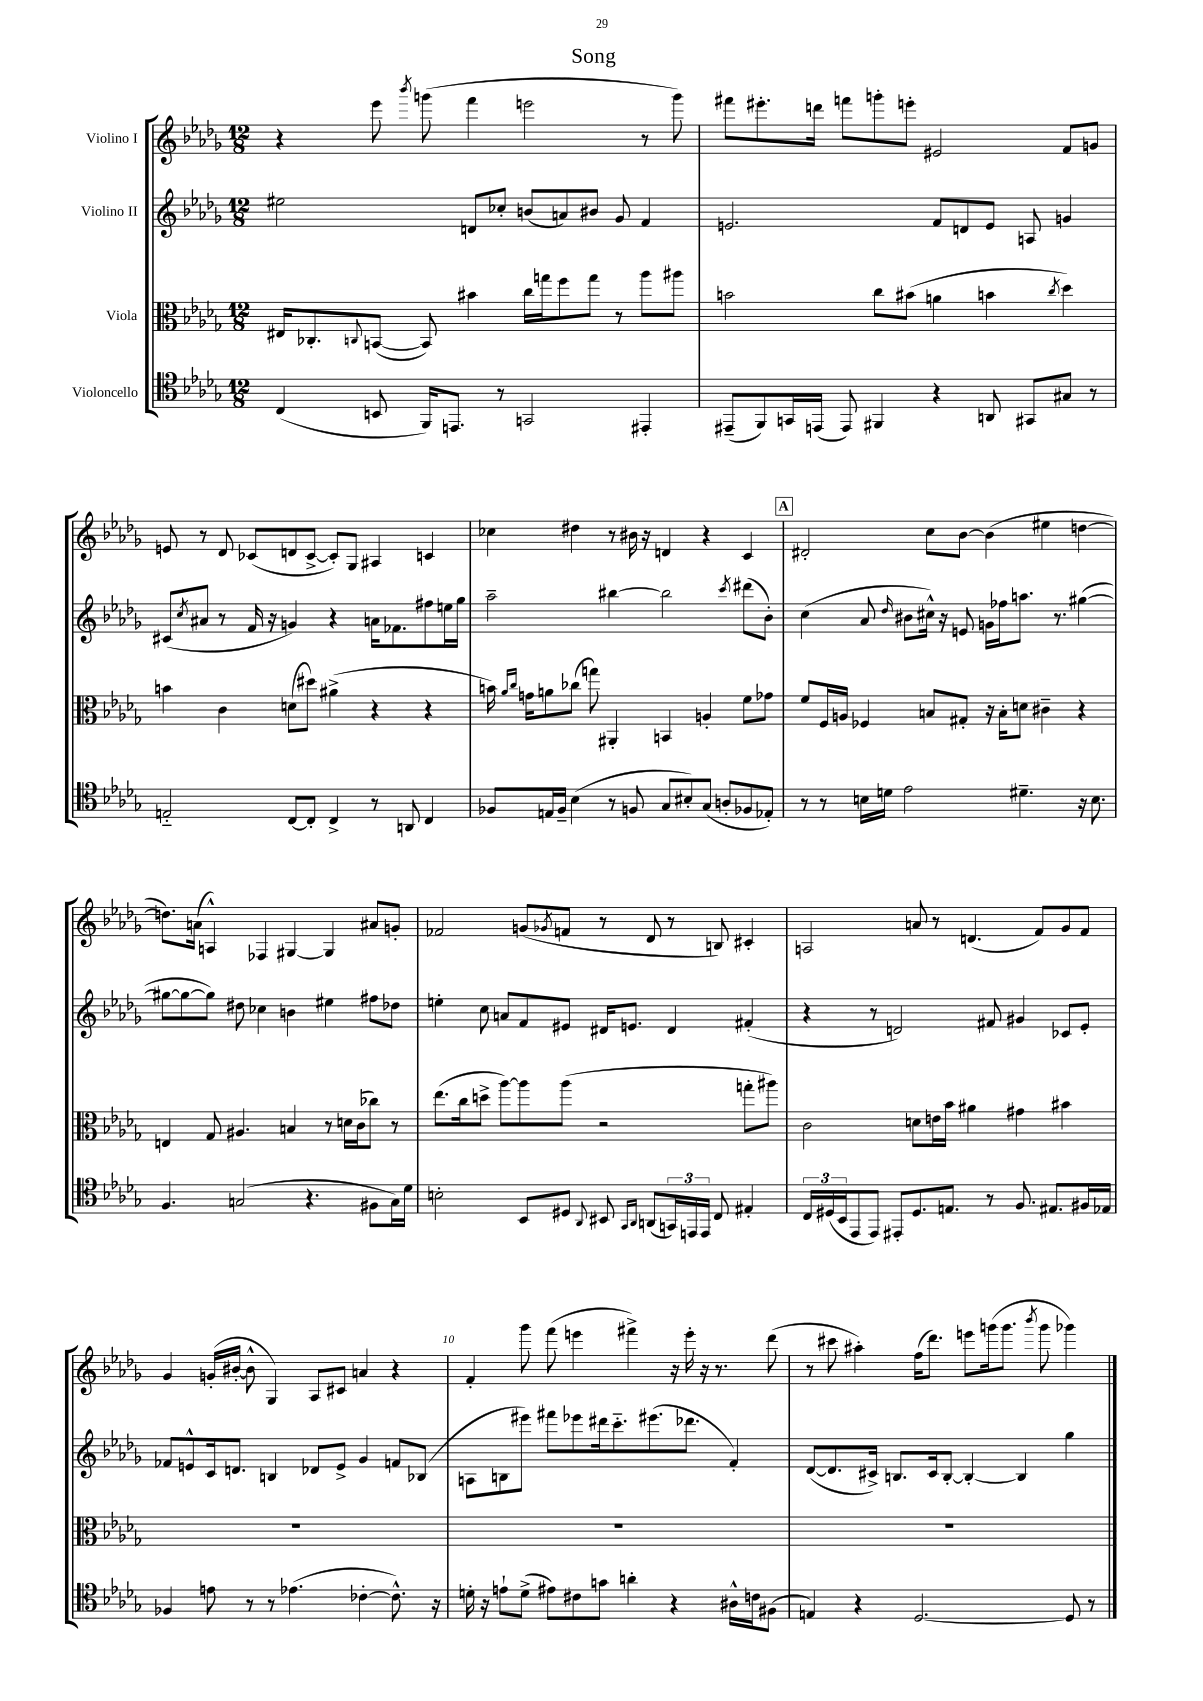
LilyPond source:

\header { title = "Song" }
<<
\new StaffGroup <<
\new Staff = "s0" \with { instrumentName = "Violino I" } {
    \clef treble \key des \major \numericTimeSignature \time 12/8
    r4 ees'''8 \acciaccatura { bes'''8 } g'''8( f'''4 e'''2 r8 g'''8) |
    fis'''8 eis'''8.-. d'''16 f'''8 g'''8-. e'''8-. eis'2 f'8 g'8 |
    e'8 r8 des'8 ces'8( d'8 ces'8~-> ces'8-.) ges8 ais4 c'4 |
    ces''4 dis''4 r8 bis'16 r16 d'4 r4 c'4 |
    \mark \markup { \box "A" } dis'2-. c''8 bes'8~ bes'4( eis''4 d''4~ |
    d''8.) a'16( a4-^) fes4 gis4~ gis4 ais'8 g'8-. |
    fes'2 g'8( \acciaccatura { ges'8 } f'8 r8 des'8 r8 b8) cis'4-. |
    a2 a'8 r8 d'4.( f'8) ges'8 f'8 |
    ges'4 g'16-.( bis'16~-. bis'8-^ ges4) aes8 cis'8 a'4 r4 |
    f'4-. ges'''8 f'''8( e'''4 fis'''4->) r16 e'''16-. r16 r8. des'''8( |
    r8 cis'''8 ais''4-.) f''16( des'''8.) e'''8 g'''16( g'''8. \acciaccatura { bes'''8 } g'''8 ges'''4) \bar "|." |
}
\new Staff = "s1" \with { instrumentName = "Violino II" } {
    \clef treble \key des \major \numericTimeSignature \time 12/8
    eis''2 d'8 ces''8-. b'8( a'8) bis'8 ges'8 f'4 |
    e'2. f'8 d'8 e'8 a8 g'4 |
    cis'8( \acciaccatura { c''8 } ais'8 r8 f'16 r16 g'4) r4 a'16 fes'8. fis''8 e''16 ges''16 |
    aes''2-- bis''4~ bis''2 \acciaccatura { c'''8 } dis'''8( bes'8-.) |
    \mark \markup { \box "A" } c''4( aes'8 \grace { des''16 } bis'8 cis''16-^) r16 e'8 g'16 fes''16 a''8. r8. gis''4~( |
    gis''8~ gis''8~ gis''8) dis''8 ces''4 b'4 eis''4 fis''8 des''8 |
    e''4-. c''8 a'8 f'8 eis'8 dis'16 e'8. dis'4 fis'4-.( |
    r4 r8 d'2) fis'8 gis'4 ces'8 ees'8-. |
    fes'8 e'8-^ c'16 d'8. b4 des'8 e'8-> ges'4 f'8 bes8( |
    a8 b8 eis'''8) fis'''8 ees'''8 dis'''16 c'''8.-_ eis'''8.( des'''8. f'4-.) |
    des'8~( des'8. cis'16->) b8. cis'16 b8~-. b4~-. b4 ges''4 \bar "|." |
}
\new Staff = "s2" \with { instrumentName = "Viola" } {
    \clef alto \key des \major \numericTimeSignature \time 12/8
    eis16 ces8.-. \appoggiatura { c8 } b,8~( b,8) bis'4 c''16 g''16 f''8 g''8 r8 aes''8 ais''8 |
    b'2 c''8 bis'8( a'4 b'4 \acciaccatura { c''8 } des''4) |
    b'4 c'4 d'8( dis''8) ais'4->( r4 r4 |
    b'16) \grace { aes'16 c''16 } g'16 a'8 ces''8( g''8) ais,4-. b,4 a4-. f'8 ges'8 |
    \mark \markup { \box "A" } f'8 f16 a16 fes4 b8 gis8-. r16 b16-. d'8 cis'4-- r4 |
    e4 ges8 ais4. b4 r8 d'16 c'16( ces''8) r8 |
    ees''8.( c''16 d''8-> aes''8~) aes''8 aes''8( r2 g''8-. ais''8) |
    c'2 d'8 e'16 bes'16 ais'4 gis'4 bis'4 |
    R1. |
    R1. |
    R1. \bar "|." |
}
\new Staff = "s3" \with { instrumentName = "Violoncello" } {
    \clef tenor \key des \major \numericTimeSignature \time 12/8
    c4( b,8 f,16) e,8. r8 g,2 eis,4-. |
    eis,8--( f,8) g,16 e,16( e,8) fis,4 r4 a,8 gis,8 gis8 r8 |
    e2-_ c8~ c8-. c4-> r8 a,8 c4 |
    fes8 e16 fes16-- bes4( r8 f8 ges8 bis8-.) ges8( a8-. fes8 ees8-.) |
    \mark \markup { \box "A" } r8 r8 b16 d'16 ees'2 dis'4.-- r16 b8. |
    f4. g2( r4. fis8 g16) des'16 |
    b2-. bes,8 dis8 \appoggiatura { aes,8 } bis,8 \grace { ges,16 aes,16 } a,8( \tuplet 3/2 { g,16) e,16 e,16 } c8 eis4-. |
    \tuplet 3/2 { c16 dis16( bes,16 } ees,8 ees,8) eis,8-. dis8. e8. r8 f8. eis8. fis16 ees16 |
    fes4 e'8 r8 r8 ees'4.( ces'4~-. ces'8.-^) r16 |
    d'16-. r16 e'8-! d'8->( eis'8) cis'8 g'8 a'4-. r4 ais16-^ c'16 fis8( |
    e4) r4 des2.~ des8 r8 \bar "|." |
}
>>
>>
\layout { \context { \Score \override BarNumber.break-visibility = ##(#f #t #t) barNumberVisibility = #(every-nth-bar-number-visible 5) } }
